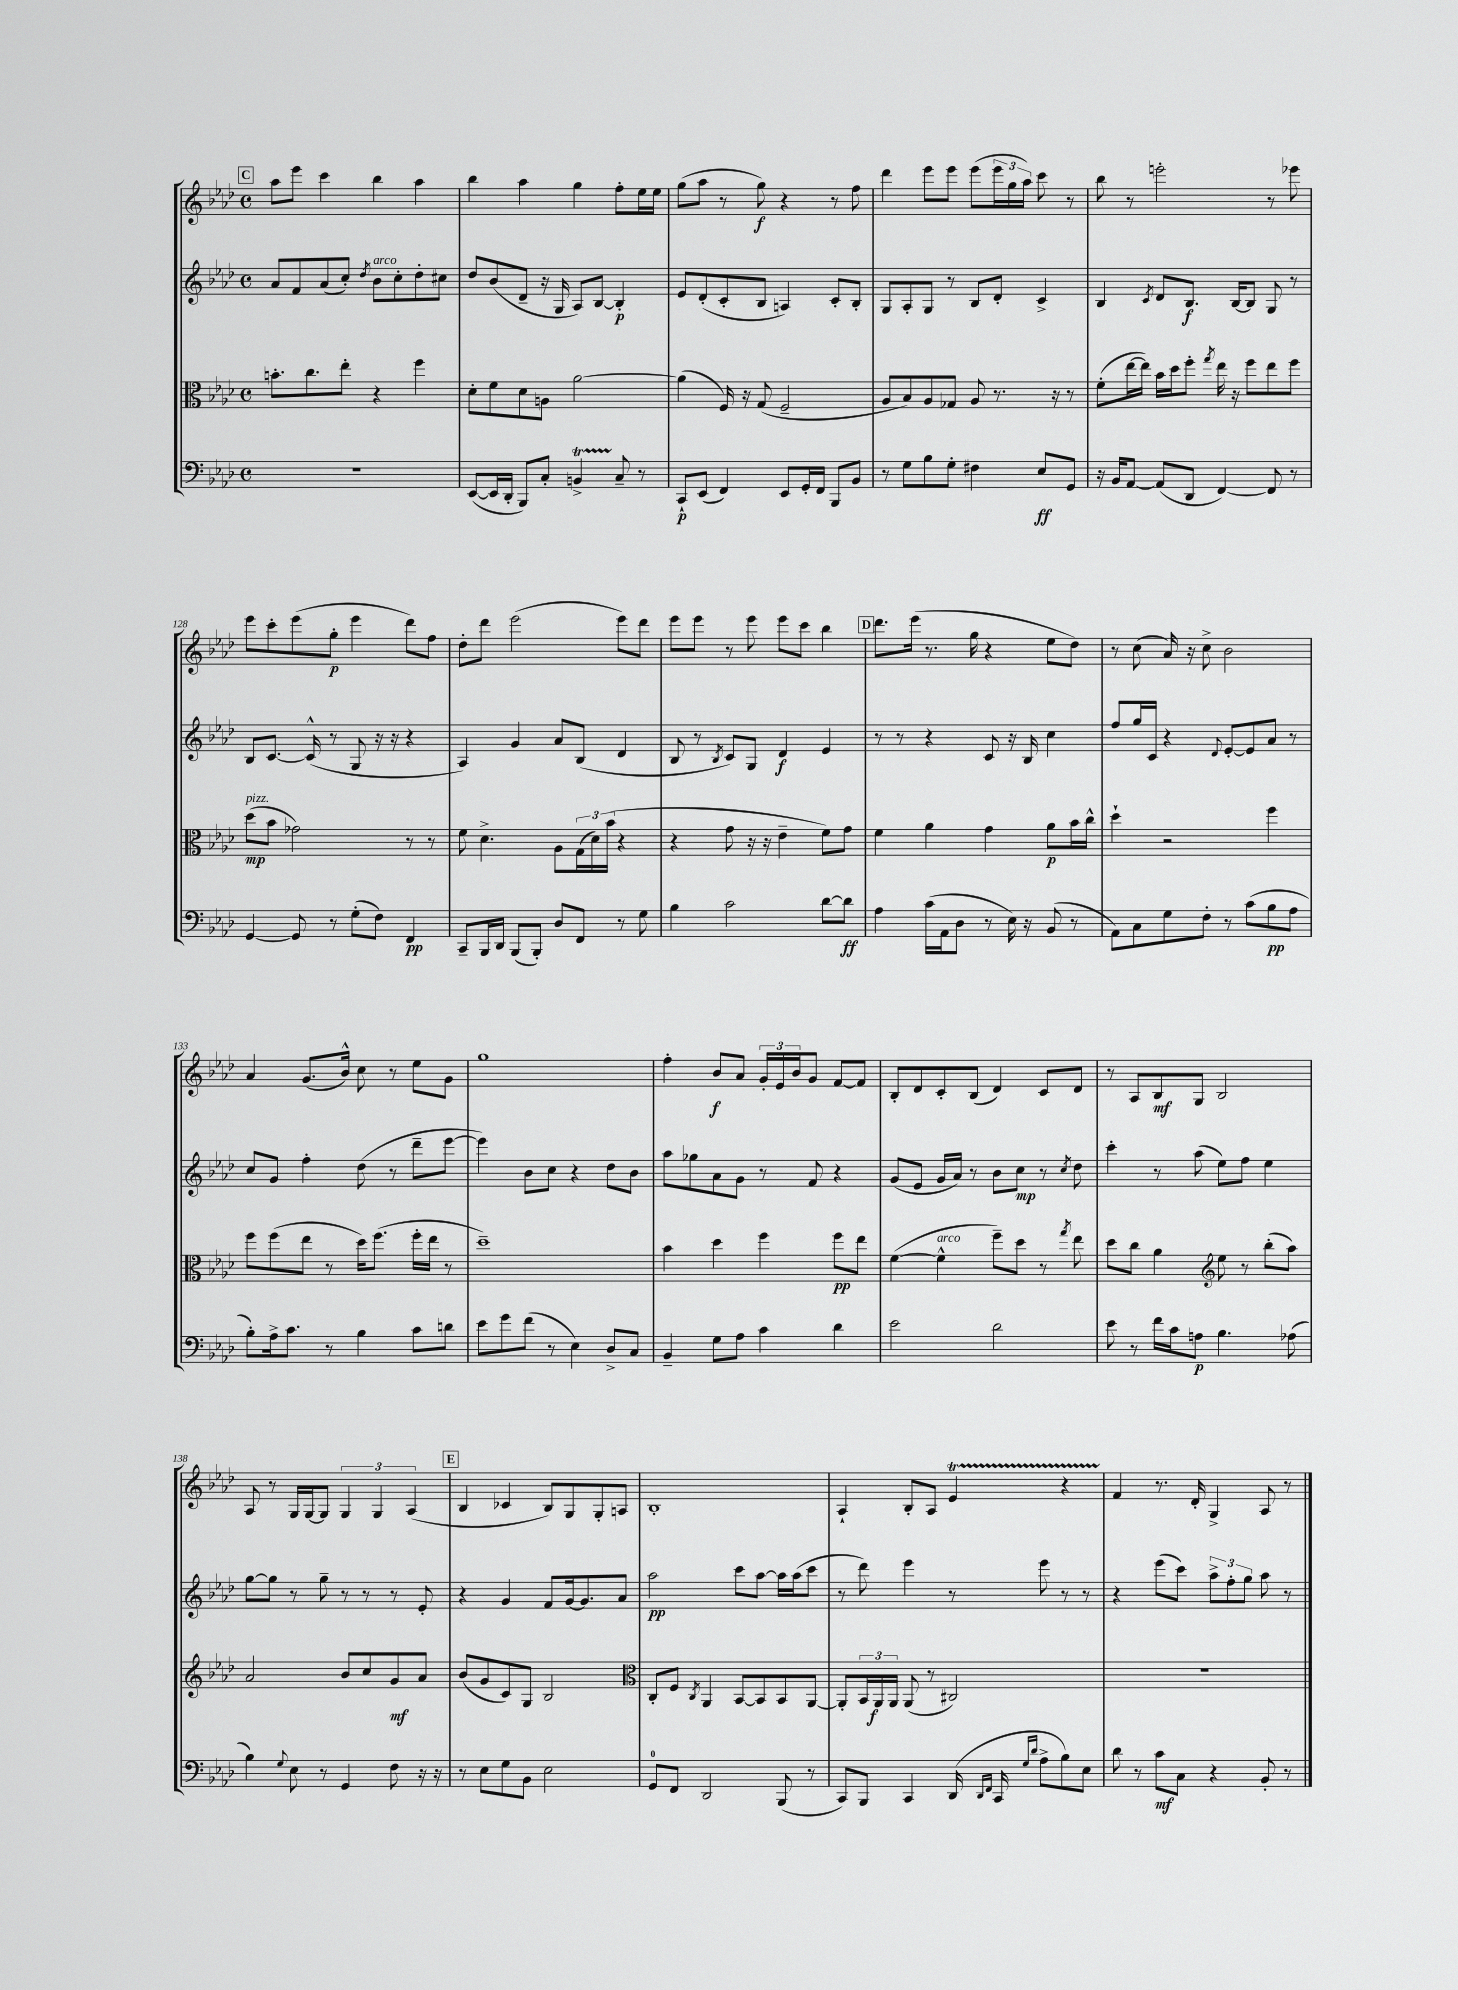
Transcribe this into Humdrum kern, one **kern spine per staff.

**kern	**kern	**kern	**kern
*staff4	*staff3	*staff2	*staff1
*clefF4	*clefC3	*clefG2	*clefG2
*k[b-e-a-d-]	*k[b-e-a-d-]	*k[b-e-a-d-]	*k[b-e-a-d-]
*M4/4	*M4/4	*M4/4	*M4/4
*met(c)	*met(c)	*met(c)	*met(c)
1r	8.b'\L	8a-/L	8aa-\L
.	.	8f/	8eee-\J
.	8.cc\	.	.
.	.	(8a-/	4ccc\
.	8ee-'\J	8cc'/J)	.
.	.	8qdd-/	.
.	4r	8b-\L	4bb-\
.	.	8cc'\	.
.	4ff\	8dd-'\	4aa-\
.	.	8cc#\J	.
=	=	=	=
([8EE-/L	8d-'\L	8dd-/L	4bb-\
16EE-/]L	8f\	(8b-/	.
16DD-'/JJ	.	.	.
8BBB-/L)	8d-\	8d-~/J	4aa-\
8C'/J	8A\J	16r	.
.	.	16G/	.
4BB^/	[2a-\	8A-/L)	4gg\
.	.	[8B-/J	.
8C~/	.	4B-'/]	8ff'\L
8r	.	.	16ee-\L
.	.	.	16ee-\JJ
=	=	=	=
8CC`/L	(4a-\]	8e-/L	(8gg\L
(8EE-/J	.	(8d-'/	8aa-\J
4FF/)	16F/)	8c'/	8r
.	16r	.	.
.	(8G/	8B-/J	8gg\)
8EE-/L	2F~/	4A/)	4r
16GG'/L	.	.	.
16FF/JJ	.	.	.
8BBB-/L	.	8c'/L	8r
8BB-/J	.	8B-'/J	8ff\
=	=	=	=
8r	8A-/L	8G/L	4ddd-\
8G\L	8B-/)	8A-'/	.
8B-\	8A-/	8G/J	8eee-\L
8G'\J	8G-/J	8r	8eee-\J
4F#\	8A-/	8B-/L	(8eee-\L
.	8.r	8d-'/J	24eee-\L
.	.	.	24gg\
.	.	.	24aa-\JJ)
8E-/L	.	4c^/	8ccc\
.	16r	.	.
8GG/J	8r	.	8r
=	=	=	=
16r	(8f'\L	4B-/	8bb-\
16BB-/LK	.	.	.
[8AA-/J	[16ee-\L	.	8r
.	16ee-\]JJ)	.	.
.	.	8qc/	.
(8AA-/]L	16b-\LL	8d-/L	2eee'\
.	16dd-\J	.	.
8DD-/J	8ff'\J	8.B-/J	.
.	8qgg/	.	.
[4FF/)	16ee-\	.	.
.	16r	[16B-/LK	.
.	8ff\L	8B-/]J	.
8FF/]	8ee-\	8G/	8r
8r	8ff\J	8r	8eee-\
=	=	=	=
[4GG/	(8dd-\L	8B-/L	8eee-\L
.	8b-\J	[8.c/J	8ccc'\
8GG/]	2g-\)	.	(8eee-\
.	.	(16c^^/]	.
8r	.	8r	8gg'\J
(8G'\L	.	8G/	4eee-\
8F\J)	.	16r	.
.	.	16r	.
4FF/	8r	4r	8ddd-\L)
.	8r	.	8ff\J
=	=	=	=
8CC~/L	8f\	4A-/)	8dd-'\L
16BBB-/L	4.d-^\	.	8ddd-\J
16DD-/JJ	.	.	.
(8BBB-/L	.	4g/	(2eee-\
8BBB-'/J)	.	.	.
8D-/L	8A-\L	8a-/L	.
8FF/J	(24G\L	(8B-/J	.
.	24d-\)	.	.
.	(24b-\JJ	.	.
8r	4r	4d-/	8eee-\L)
8G\	.	.	8ddd-\J
=	=	=	=
4B-\	4r	8B-/	8eee-\L
.	.	8r	8eee-\J
.	.	8qB-/	.
2c\	8g\	8c/L)	8r
.	16r	8G/J	8eee-\
.	16r	.	.
.	4e-~\	4d-/	8eee-\L
.	.	.	8ccc\J
[8d-\L	8f\L)	4e-/	4bb-\
8d-\]J	8g\J	.	.
=	=	=	=
4A-\	4f\	8r	8.ddd-\L
.	.	8r	.
.	.	.	(16eee-\Jk
(16c\LL	4a-\	4r	8.r
16AA-\J	.	.	.
8D-\J	.	.	.
.	.	.	16gg\
8r	4g\	8c/	4r
16E-\)	.	16r	.
16r	.	16B-/	.
(8BB-/	8a-\L	4cc\	8ee-\L
8r	16b-\L	.	8dd-\J)
.	16cc^^\JJ	.	.
=	=	=	=
8AA-\L)	4dd-`\	8ff/L	8r
8C\	.	16gg/L	(8cc\
.	.	16c/JJ	.
8G\	2r	4r	16a-/)
.	.	.	16r
8F'\J	.	.	8cc^\
.	.	8qqd-/	.
8r	.	[8e-'/L	2b-\
(8c\L	.	8e-/]	.
8B-\	4ff\	8a-/J	.
8A-\J	.	8r	.
=	=	=	=
8B-'\L)	8ff\L	8cc/L	4a-/
16A-^\k	(8ff\	8g/J	.
8.c\J	.	.	.
.	8ee-\J	4ff'\	(8.g/L
8r	8r	.	.
.	.	.	16b-^^/Jk)
4B-\	16dd-\LK)	(8dd-\	8cc\
.	(8.ff\J	.	.
.	.	8r	8r
8c\L	16ff'\LL	8ddd-~\L	8ee-\L
.	16ee-\JJ	.	.
8d\J	8r	[8eee-\J	8g\J
=	=	=	=
8e-\L	1dd-~)	4eee-\])	1gg
8g\	.	.	.
(8f\J	.	8b-\L	.
8r	.	8cc\J	.
4E-\)	.	4r	.
8D-^/L	.	8dd-\L	.
8C/J	.	8b-\J	.
=	=	=	=
4BB-~/	4b-\	8aa-\L	4ff'\
.	.	8gg-\	.
8G\L	4dd-\	8a-\	8b-/L
8A-\J	.	8g\J	8a-/J
4c\	4ff\	8r	24g'/LL
.	.	.	24e-/
.	.	.	24b-/J
.	.	8f/	8g/J
4d-\	8ff\L	4r	[8f/L
.	8ee-\J	.	8f/]J
=	=	=	=
2e-\	([4f\	(8g/L	8B-'/L
.	.	8e-/J	8d-/
.	4f^^\]	16g/LL	8c'/
.	.	16a-/JJ)	.
.	.	8r	(8B-/J
2d-\	8ff~\L)	8b-\L	4d-/)
.	8dd-\J	8cc\J	.
.	8r	8r	8c/L
.	8qgg/	8qcc/	.
.	8ee-\	8dd-\	8d-/J
=	=	=	=
8e-\	8dd-\L	4ccc'\	8r
8r	8cc\J	.	8A-/L
16f\LL	4a-\	8r	8B-/
16c\J	.	.	.
8A\J	.	(8aa-\	8G/J
*	*clefG2	*	*
4.B-\	8ee-\	8ee-\L)	2B-/
.	8r	8ff\J	.
.	(8bb-'\L	4ee-\	.
(8A-\	8aa-\J)	.	.
=	=	=	=
4B-\)	2a-/	[8gg\L	8A-/
.	.	8gg\]J	8r
8qqG/	.	.	.
8E-\	.	8r	16G/LL
.	.	.	[16G/J
8r	.	8gg~\	8G/]J
4GG/	8b-/L	8r	6G/
.	8cc/	8r	.
.	.	.	6G/
8F\	8g/	8r	.
.	.	.	(6A-/
16r	8a-/J	8e-'/	.
16r	.	.	.
=	=	=	=
8r	(8b-/L	4r	4B-/
8E-\L	8g/	.	.
8G\	8c/)	4g/	4c-/
8BB-\J	8G/J	.	.
2E-\	2B-/	8f/L	8B-/L)
.	.	[16g/k	8G/
.	.	8.g/]	.
.	.	.	8G'/
.	.	8a-/J	8A/J
=	=	=	=
*	*clefC3	*	*
8GG/L	8C'/L	2aa-\	1B-'
8FF/J	8F/J	.	.
.	8qC/	.	.
2DD-/	4AA-/	.	.
.	[8BB-/L	8ccc\L	.
.	8BB-/]	[8aa-\J	.
(8BBB-/	8BB-/	16aa-\]LL	.
.	.	(16aa-\J	.
8r	[8AA-/J	8ccc\J	.
=	=	=	=
8CC/L)	8AA-'/]L	8r	4A-`/
8BBB-/J	24BB-/L	8ddd-\)	.
.	24AA-/	.	.
.	24AA-/JJ	.	.
4CC/	(8AA-/	4eee-\	8B-'/L
.	8r	.	8A-/J
(16DD-/	2C#/)	8r	4e-/
16qqDD-/LL	.	.	.
16qqFF/JJ	.	.	.
16CC/	.	.	.
16qqG/LL	.	.	.
16qqd-/JJ	.	.	.
8A-^\L	.	8eee-\	.
8B-\)	.	8r	4r
8E-\J	.	8r	.
=	=	=	=
8d-\	1r	4r	4f/
8r	.	.	.
8c\L	.	(8eee-\L	8.r
8C\J	.	8ccc\J)	.
.	.	.	16d-'/
4r	.	12aa-^\L	4G^/
.	.	12ff'\	.
.	.	12gg\J	.
8BB-'/	.	8aa-\	8A-/
8r	.	8r	8r
==	==	==	==
*-	*-	*-	*-
